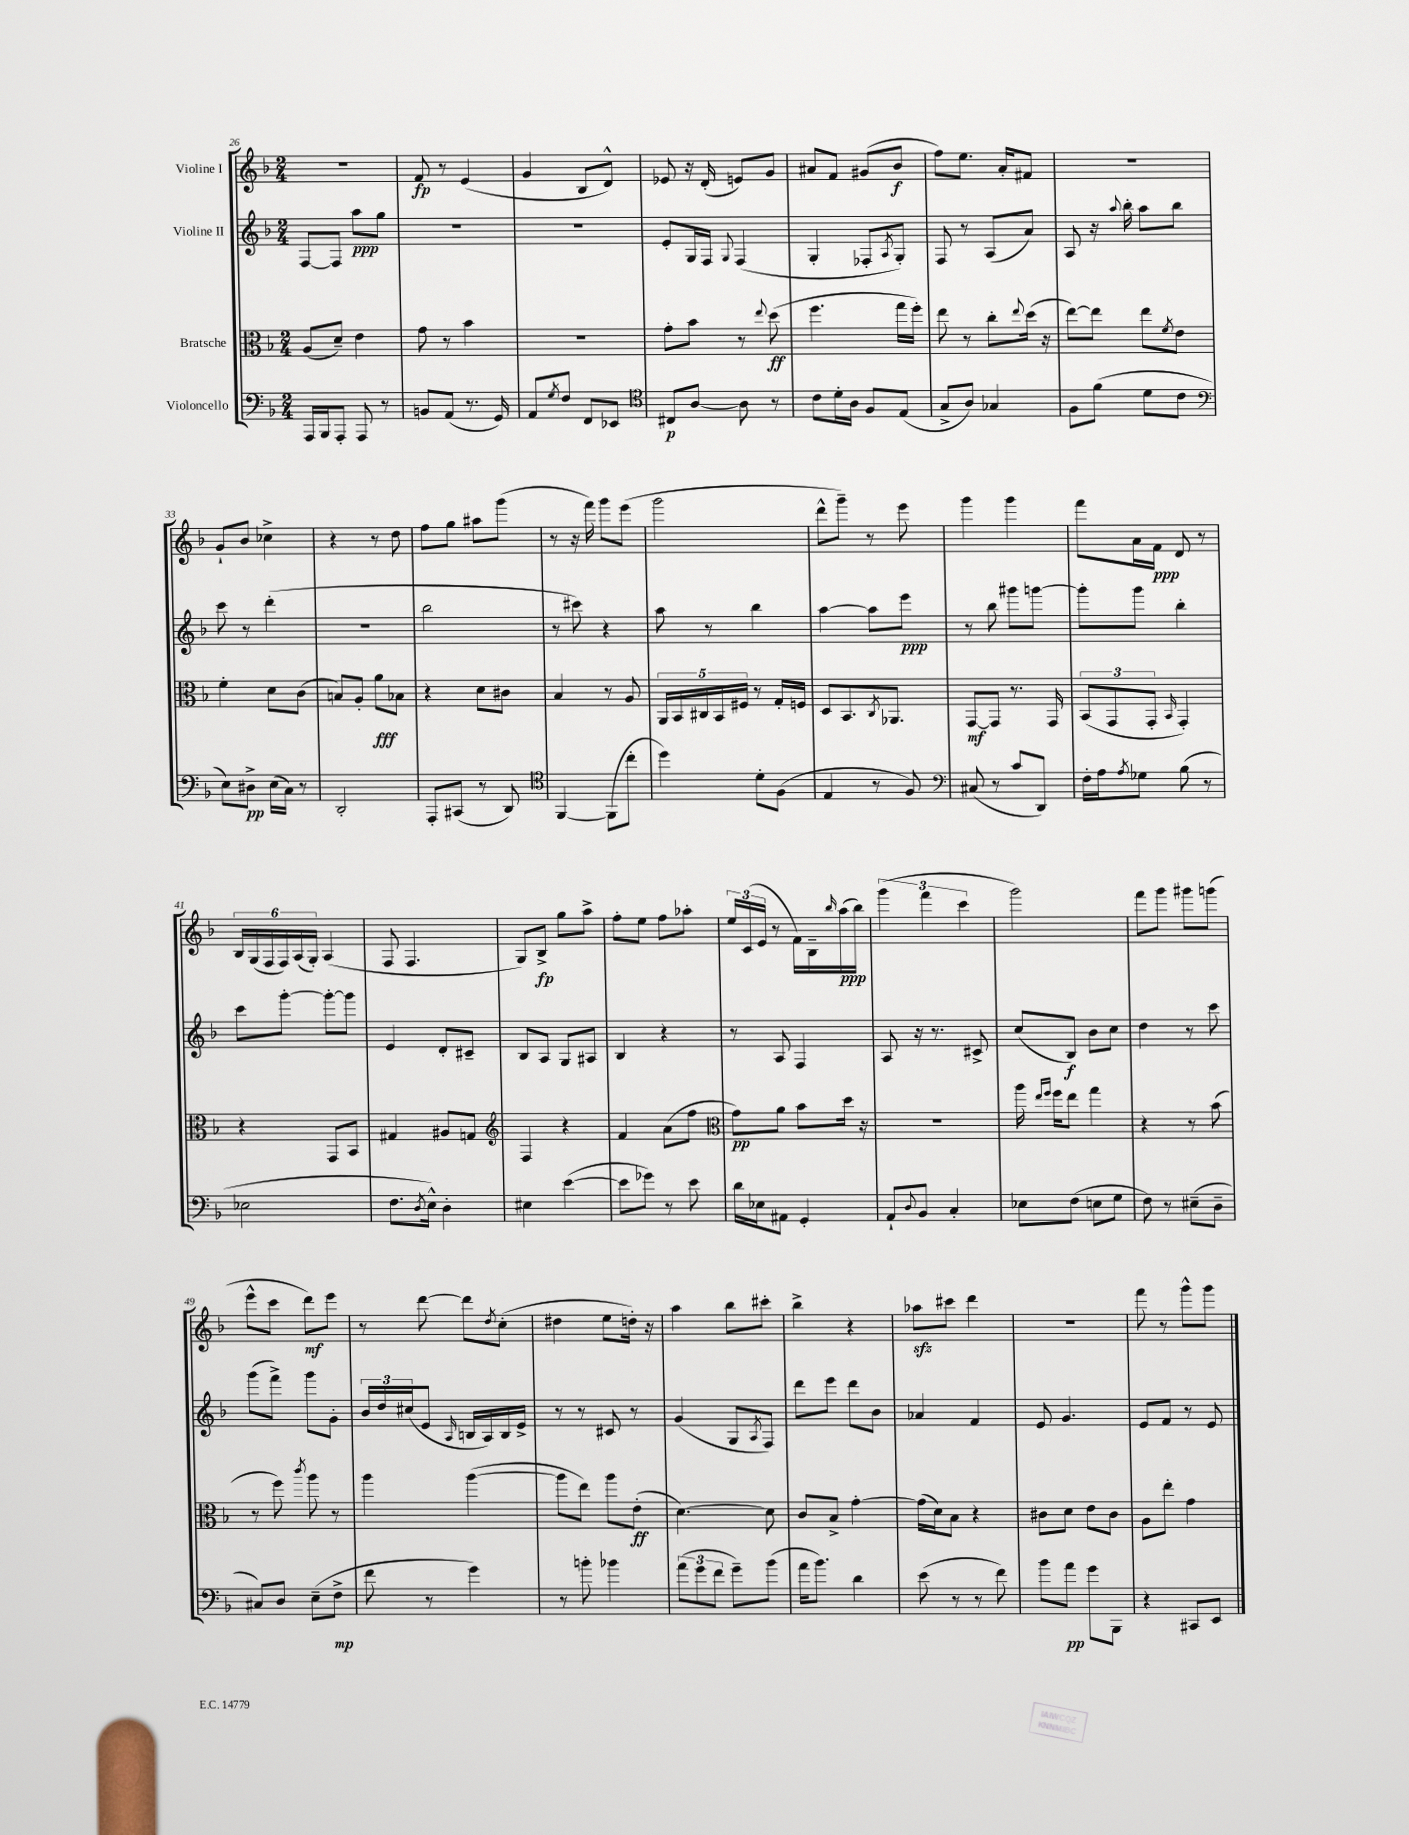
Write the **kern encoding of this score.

**kern	**kern	**kern	**kern
*staff4	*staff3	*staff2	*staff1
*clefF4	*clefC3	*clefG2	*clefG2
*k[b-]	*k[b-]	*k[b-]	*k[b-]
*M2/4	*M2/4	*M2/4	*M2/4
16AAA	(8A	[8F	2r
16BBB-	.	.	.
8AAA'	8d~)	8F]	.
8AAA	4e	8aa	.
8r	.	8gg	.
=	=	=	=
8BB	8g	2r	8f
(8AA	8r	.	8r
8.r	4b-	.	(4e
16GG)	.	.	.
=	=	=	=
8AA	2r	2r	4g
8qG	.	.	.
8F	.	.	.
8FF	.	.	8B-
8EE-	.	.	8d^^)
=	=	=	=
*clefC4	*	*	*
8C#	8g'	8e'	8e-
[8A	8b-	16G	16r
.	.	16F	(16d'
.	.	8qqG	.
8A]	8r	(4F	8e)
.	8qqee	.	.
8r	(8dd	.	8g
=	=	=	=
8c	4.ff	4G'	8a#
16d'	.	.	8f
16A	.	.	.
8F	.	8F-'	(8g#
.	.	8qA	.
(8E	16gg	8G')	8b-
.	16ff')	.	.
=	=	=	=
8G^	8ee	8F	8ff)
8A)	8r	8r	8.ee
4G-	8cc'	(8A	.
.	.	.	16a'
.	8qqee	.	.
.	(16dd	8a)	8f#
.	16r	.	.
=	=	=	=
8F	[8ee)	8A	2r
(8f	8ee]	16r	.
.	.	8qqaa	.
.	.	16bb-'	.
8d	8ee	8aa	.
.	8qf	.	.
8c	8e	8bb-	.
=	=	=	=
*clefF4	*	*	*
8E)	4f'	8ccc	8g`
8D#^	.	8r	8b-
(16E	8d	(4ddd'	4cc-^
16C)	.	.	.
8r	(8c	.	.
=	=	=	=
2DD'	8B)	2r	4r
.	8A'	.	.
.	8a	.	8r
.	8B-	.	8dd
=	=	=	=
8AAA'	4r	2bb-	8ff
(8CC#	.	.	8gg
8r	8d	.	8aa#
8DD)	8c#	.	(8ggg
=	=	=	=
*clefC4	*	*	*
[4FF	4B-	8r	8r
.	.	8ccc#)	16r
.	.	.	16fff)
(8FF]	8r	4r	8ggg
8cc'	8A	.	(8eee
=	=	=	=
4dd)	20AA	8aa	2ggg
.	20BB-	.	.
.	20C#	.	.
.	.	8r	.
.	20BB-	.	.
.	20F#	.	.
8d'	8r	4bb-	.
(8F	16G'	.	.
.	16F	.	.
=	=	=	=
4E	8D	[4aa	8ddd^^
.	8.BB-	.	8ggg~)
8r	.	8aa]	8r
.	8qC	.	.
.	8.AA-	.	.
8F)	.	8eee	8eee
=	=	=	=
*clefF4	*	*	*
(8C#	[8GG	8r	4ggg
8r	8GG]	8bb-	.
8c	8.r	8ggg#	4ggg
8DD)	.	[8ggg	.
.	16GG	.	.
=	=	=	=
16F'	(12BB-	8ggg']	8fff
16A	.	.	.
.	12GG	.	.
8qA	.	.	.
8G-	.	8ggg	16a
.	12GG'	.	.
.	.	.	16f
.	16qqBB-	.	.
(8B-	4GG')	4bb-'	8d
8r	.	.	8r
=	=	=	=
2E-	4r	8ccc	24B-
.	.	.	(24G
.	.	.	24F
.	.	[8ggg'	24F)
.	.	.	(24A
.	.	.	24G')
.	8GG	8ggg'_	(4A
.	8BB-	8ggg]	.
=	=	=	=
8.F	4G#	4e	8F
.	.	.	4.F
8qD	.	.	.
16E^^)	.	.	.
4D'	8A#	8d'	.
.	8G	8c#~	.
=	=	=	=
*	*clefG2	*	*
4E#	4F	8B-	8G)
.	.	8A	8B-^
([4e	4r	8G	8gg
.	.	8A#	8aa^
=	=	=	=
8e]	4f	4B-	8ff'
8g-)	.	.	8ee
8r	(8a	4r	8ff
8e	8ff	.	8aa-'
=	=	=	=
*	*clefC3	*	*
16d	8g)	8r	24ee
.	.	.	(24c
16E-	.	.	.
.	.	.	24e
8AA#	8a	8A	8r
4GG'	8b-	4F	16f)
.	.	.	16B-~
.	.	.	16qqbb-
.	16dd	.	(16aa
.	16r	.	16bb-)
=	=	=	=
8AA`	2r	8A	(6ggg
8qqD	.	.	.
8BB-	.	16r	.
.	.	.	6fff
.	.	8.r	.
4C'	.	.	.
.	.	.	6ccc
.	.	8c#^	.
=	=	=	=
8E-	16aa	(8cc	2ggg)
.	16qqee	.	.
.	16qqff	.	.
.	16ff	.	.
(8F	8ee	8B-)	.
8E	4gg	8b-	.
8G	.	8cc	.
=	=	=	=
8F)	4r	4dd	8fff
8r	.	.	8ggg
(8E#~	8r	8r	8ggg#
8D~	(8b-	8ccc	(8ggg
=	=	=	=
8C#)	8r	(8ggg	8eee^^
8D	8ff)	8fff^)	8ccc
.	8qccc	.	.
(8E~	8aa	8ggg	8ddd)
8F^	8r	8g'	8eee
=	=	=	=
8f	4aa	24b-	8r
.	.	24dd	.
.	.	(24cc#	.
8r	.	8e	[8ddd
.	.	16qqA	.
4g)	([4aa	16B	8ddd]
.	.	16A)	.
.	.	.	8qdd
.	.	16B	(8cc'
.	.	16e^	.
=	=	=	=
8r	8aa]	8r	4dd#
8b'	8ee)	8r	.
4b-	8aa	8c#	8ee
.	(8e'	8r	16dd')
.	.	.	16r
=	=	=	=
(12a	[4.d)	(4g	4aa
12g	.	.	.
12f	.	.	.
8g~)	.	8G	8bb-
.	.	8qA	.
(8b-	8d]	8F)	8ccc#'
=	=	=	=
16a	8c	8ddd	4bb-^
8.b-)	.	.	.
.	8B-^	8eee	.
4d	[4g'	8ddd	4r
.	.	8b-	.
=	=	=	=
(8e	(16g]	4a-	8aa-
.	16d)	.	.
8r	8B-	.	8ccc#
8r	4r	4f	4ddd
8f)	.	.	.
=	=	=	=
8b-	8c#	8e	2r
8a	8d	4.g	.
8g	8e	.	.
8BBB-	8c#	.	.
=	=	=	=
4r	8A	8e	8fff
.	8ee'	8f	8r
8CC#	4g	8r	8ggg^^
8EE	.	8e	8ggg
==	==	==	==
*-	*-	*-	*-
